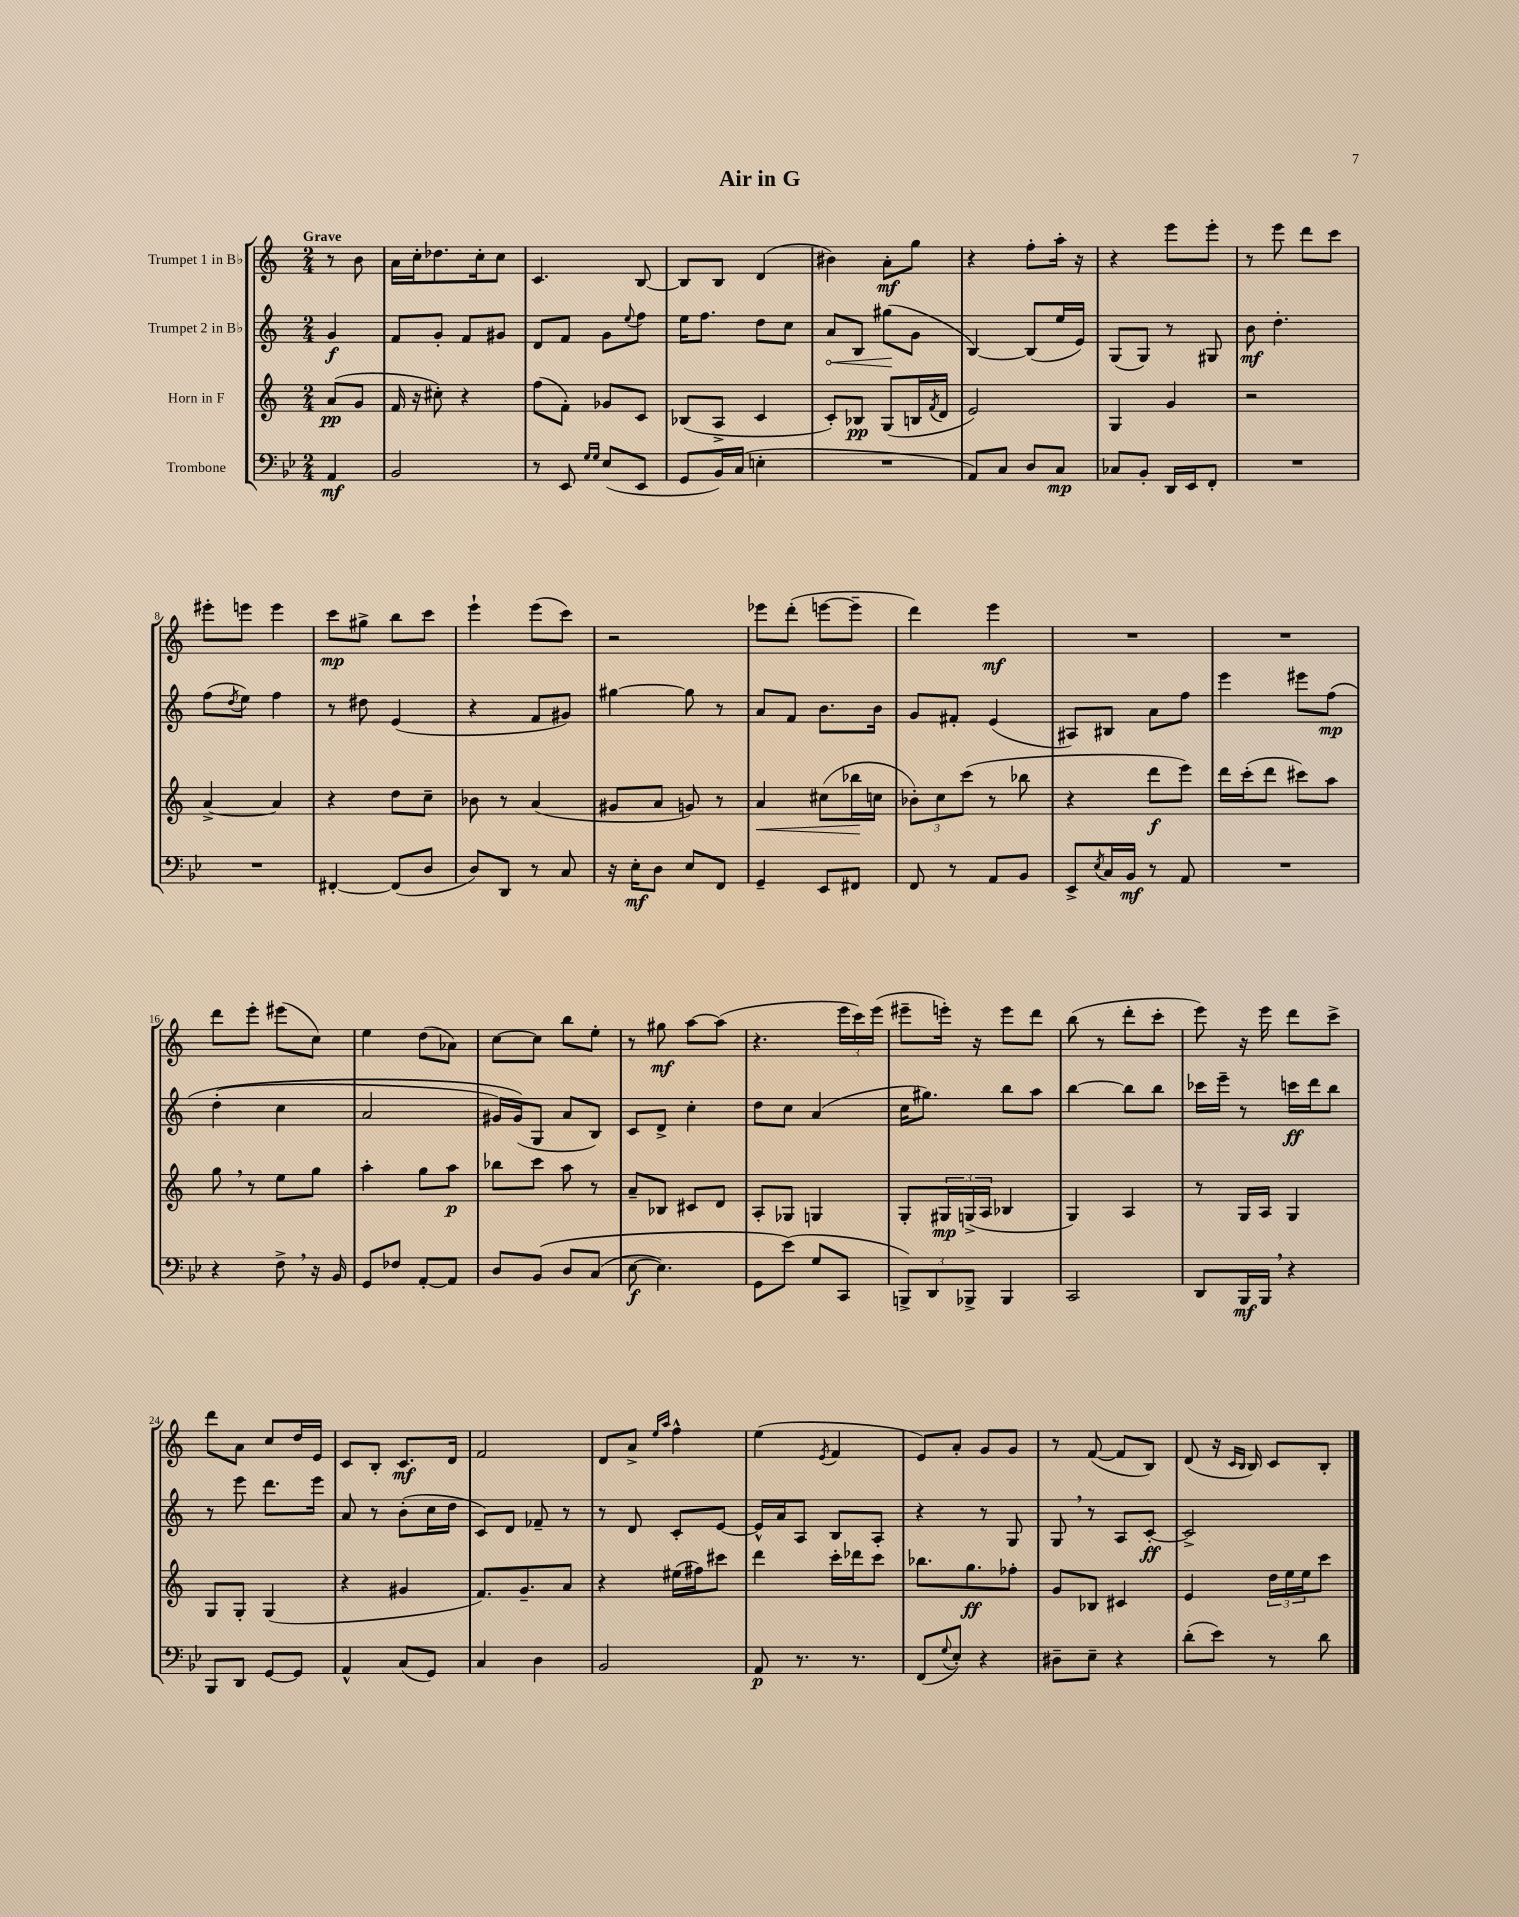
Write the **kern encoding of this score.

**kern	**dynam	**kern	**dynam	**kern	**dynam	**kern	**dynam
*part4	*part4	*part3	*part3	*part2	*part2	*part1	*part1
*staff4	*staff4	*staff3	*staff3	*staff2	*staff2	*staff1	*staff1
*I"Trombone	*	*I"Horn in F	*	*I"Trumpet 2 in B♭	*	*I"Trumpet 1 in B♭	*
*clefF4	*	*clefG2	*	*clefG2	*	*clefG2	*
*k[b-e-]	*	*k[]	*	*k[]	*	*k[]	*
*M2/4	*	*M2/4	*	*M2/4	*	*M2/4	*
=	=	=	=	=	=	=	=
!	!	!	!	!	!	!LO:TX:a:B:t=Grave	!
4AA/	mf	(8a/L	pp	4g/	f	8r	.
.	.	8g/J	.	.	.	8b\	.
=1	=1	=1	=1	=1	=1	=1	=1
2BB-/	.	16f/	.	8f/L	.	16a\LL	.
.	.	16r	.	.	.	16cc'\J	.
.	.	8cc#X'\)	.	8g'/J	.	8.dd-X\	.
.	.	4r	.	8f/L	.	.	.
.	.	.	.	.	.	16cc'\k	.
.	.	.	.	8g#X/J	.	8cc\J	.
=2	=2	=2	=2	=2	=2	=2	=2
8r	.	(8ff\L	.	8d/L	.	4.c/	.
8EE-/	.	8f'\J)	.	8f/J	.	.	.
16qqG/LL	.	.	.	.	.	.	.
16qqG/JJ	.	.	.	.	.	.	.
(8E-/L	.	8g-X/L	.	8g\L	.	.	.
.	.	.	.	8qqee/	.	.	.
8EE-/J	.	8c/J	.	8ff\J	.	[8B/	.
=3	=3	=3	=3	=3	=3	=3	=3
8GG/L	.	(8B-X/L	.	16ee\KL	.	8B/L]	.
.	.	.	.	8.ff\J	.	.	.
16BB-/L)	.	8A^/J	.	.	.	8B/J	.
(16C/JJ	.	.	.	.	.	.	.
4En'\	.	4c/	.	8dd\L	.	(4d/	.
.	.	.	.	8cc\J	.	.	.
=4	=4	=4	=4	=4	=4	=4	=4
!	!	!	!	!	!LO:HP:b	!	!
2r	.	8c'/L)	.	8a/L	<	4b#X\)	.
.	.	8B-X/J	pp	8B/J	.	.	.
.	.	(8G/L	.	(8gg#X\L	.	8a'\L	mf
.	.	16Bn/L	.	8g\J	[	8gg\J	.
.	.	8qf/	.	.	.	.	.
.	.	16d/JJ	.	.	.	.	.
=5	=5	=5	=5	=5	=5	=5	=5
8AA/L)	.	2e/)	.	[4B/)	.	4r	.
8C/J	.	.	.	.	.	.	.
8D/L	.	.	.	(8B/L]	.	8ff'\L	.
8C/J	mp	.	.	16ee/L	.	16aa'\Jk	.
.	.	.	.	16e/JJ)	.	16r	.
=6	=6	=6	=6	=6	=6	=6	=6
8C-X/L	.	4G/	.	(8G/L	.	4r	.
8BB-'/J	.	.	.	8G/J)	.	.	.
16DD/LL	.	4g/	.	8r	.	8eee\L	.
16EE-/J	.	.	.	.	.	.	.
8FF'/J	.	.	.	8G#X/	.	8eee'\J	.
=7	=7	=7	=7	=7	=7	=7	=7
2r	.	2r	.	8b\	mf	8r	.
.	.	.	.	4.dd'\	.	8eee\	.
.	.	.	.	.	.	8ddd\L	.
.	.	.	.	.	.	8ccc\J	.
!!LO:LB:g=z
=8	=8	=8	=8	=8	=8	=8	=8
2r	.	[4a^/	.	(8ff\L	.	8eee#X'\L	.
.	.	.	.	8qdd/	.	.	.
.	.	.	.	8ee\J)	.	8eeen\J	.
.	.	4a/]	.	4ff\	.	4eee\	.
=9	=9	=9	=9	=9	=9	=9	=9
[4FF#X'/	.	4r	.	8r	.	8ccc\L	mp
.	.	.	.	8dd#X\	.	8gg#X^\J	.
(8FF#/L]	.	8dd\L	.	(4e/	.	8bb\L	.
8D/J	.	8cc~\J	.	.	.	8ccc\J	.
=10	=10	=10	=10	=10	=10	=10	=10
8D/L)	.	8b-X\	.	4r	.	4eee`\	.
8DD/J	.	8r	.	.	.	.	.
8r	.	(4a/	.	8f/L	.	(8eee\L	.
8C/	.	.	.	8g#X/J)	.	8ccc\J)	.
=11	=11	=11	=11	=11	=11	=11	=11
16r	.	8g#X/L	.	[4gg#X\	.	2r	.
16E-'\KL	mf	.	.	.	.	.	.
8D\J	.	8a/J	.	.	.	.	.
8E-/L	.	8gn/)	.	8gg#\]	.	.	.
8FF/J	.	8r	.	8r	.	.	.
=12	=12	=12	=12	=12	=12	=12	=12
!	!	!	!LO:HP:b	!	!	!	!
4GG~/	.	4a/	<	8a/L	.	8eee-X\L	.
.	.	.	.	8f/J	.	(8ddd'\J	.
8EE-/L	.	(8cc#X\L	.	8.b\L	.	[8eeen\L	.
8FF#X/J	.	16bb-X\L	.	.	.	8eee~\J]	.
.	.	16ccn\JJ	[	16b\Jk	.	.	.
=13	=13	=13	=13	=13	=13	=13	=13
8FF/	.	12b-X'\L)	.	8g/L	.	4ddd\)	.
.	.	12cc\	.	.	.	.	.
8r	.	.	.	8f#X'/J	.	.	.
.	.	(12ccc\J	.	.	.	.	.
8AA/L	.	8r	.	(4e/	.	4eee\	mf
8BB-/J	.	8bb-X\	.	.	.	.	.
=14	=14	=14	=14	=14	=14	=14	=14
8EE-^/L	.	4r	.	8A#X/L)	.	2r	.
8qE-/	.	.	.	.	.	.	.
16C/L	.	.	.	8B#X/J	.	.	.
16BB-/JJ	mf	.	.	.	.	.	.
8r	.	8ddd\L	f	8a\L	.	.	.
8AA/	.	8eee\J)	.	8ff\J	.	.	.
=15	=15	=15	=15	=15	=15	=15	=15
2r	.	16ddd\LL	.	4eee\	.	2r	.
.	.	(16ccc'\J	.	.	.	.	.
.	.	8ddd\J	.	.	.	.	.
.	.	8ccc#X\L)	.	8eee#X\L	.	.	.
.	.	8aa\J	.	(8ff\J	mp	.	.
!!LO:LB:g=z
=16	=16	=16	=16	=16	=16	=16	=16
4r	.	8gg,\	.	(4dd'\	.	8ddd\L	.
.	.	8r	.	.	.	8eee'\J	.
8F^,\	.	8ee\L	.	4cc\	.	(8eee#X\L	.
16r	.	8gg\J	.	.	.	8cc\J)	.
16BB-/	.	.	.	.	.	.	.
=17	=17	=17	=17	=17	=17	=17	=17
8GG/L	.	4aa'\	.	2a/	.	4ee\	.
8F-X/J	.	.	.	.	.	.	.
[8AA'/L	.	8gg\L	.	.	.	(8dd\L	.
8AA/J]	.	8aa\J	p	.	.	8a-X\J)	.
=18	=18	=18	=18	=18	=18	=18	=18
8D/L	.	8bb-X\L	.	16g#X/LL)	.	[8cc\L	.
.	.	.	.	(16g#/J)	.	.	.
(8BB-/J	.	8ccc\J	.	8G/J	.	8cc\J]	.
8D/L	.	8aa\	.	8a/L	.	8bb\L	.
(8C/J	.	8r	.	8B/J)	.	8ee'\J	.
=19	=19	=19	=19	=19	=19	=19	=19
[8E-\	f	8a~/L	.	8c/L	.	8r	.
4.E-\])	.	8B-X/J	.	8d^/J	.	8gg#X\	mf
.	.	8c#X/L	.	4cc'\	.	[8aa\L	.
.	.	8d/J	.	.	.	(8aa\J]	.
=20	=20	=20	=20	=20	=20	=20	=20
8GG\L	.	8A'/L	.	8dd\L	.	4.r	.
(8e-\J)	.	8G-X/J	.	8cc\J	.	.	.
8G/L	.	4Gn/	.	(4a/	.	.	.
8CC/J	.	.	.	.	.	24eee\LL	.
.	.	.	.	.	.	24ccc\)	.
.	.	.	.	.	.	(24eee\JJ	.
=21	=21	=21	=21	=21	=21	=21	=21
12BBBn^/L)	.	8G'/L	.	16cc\KL	.	8eee#X~\L	.
.	.	.	.	8.gg#X\J)	.	.	.
12DD/	.	.	.	.	.	.	.
.	.	24G#X/L	mp	.	.	16eeen'\Jk)	.
12BBB-X^/J	.	(24Gn^/	.	.	.	.	.
.	.	.	.	.	.	16r	.
.	.	24A/JJ	.	.	.	.	.
4BBB-/	.	4B-X/	.	8bb\L	.	8eee\L	.
.	.	.	.	8aa\J	.	8ddd\J	.
=22	=22	=22	=22	=22	=22	=22	=22
2CC/	.	4G/)	.	[4bb\	.	(8bb\	.
.	.	.	.	.	.	8r	.
.	.	4A/	.	8bb\L]	.	8ddd'\L	.
.	.	.	.	8bb\J	.	8ccc'\J	.
=23	=23	=23	=23	=23	=23	=23	=23
8DD/L	.	8r	.	16ccc-X\LL	.	8eee\)	.
.	.	.	.	16eee~\JJ	.	.	.
16BBB-/L	mf	16G/LL	.	8r	.	16r	.
16BBB-,/JJ	.	16A/JJ	.	.	.	16eee\	.
4r	.	4G/	.	16cccn\LL	ff	8ddd\L	.
.	.	.	.	16ddd\J	.	.	.
.	.	.	.	8bb\J	.	8ccc^\J	.
!!LO:LB:g=z
=24	=24	=24	=24	=24	=24	=24	=24
8BBB-/L	.	8G/L	.	8r	.	8ddd\L	.
8DD/J	.	8G'/J	.	8eee\	.	8a\J	.
[8GG/L	.	(4G/	.	8.ddd\L	.	8cc/L	.
8GG/J]	.	.	.	.	.	16dd/L	.
.	.	.	.	16eee\Jk	.	16e/JJ	.
=25	=25	=25	=25	=25	=25	=25	=25
4AA^^/	.	4r	.	8a/	.	8c/L	.
.	.	.	.	8r	.	8B'/J	.
(8C/L	.	4g#X/	.	(8b'\L	.	8.c/L	mf
8GG/J)	.	.	.	16cc\L	.	.	.
.	.	.	.	16dd\JJ	.	16d/Jk	.
=26	=26	=26	=26	=26	=26	=26	=26
4C/	.	8.f/L)	.	8c/L)	.	2f/	.
.	.	.	.	8d/J	.	.	.
.	.	8.g~/	.	.	.	.	.
4D\	.	.	.	8f-X~/	.	.	.
.	.	8a/J	.	8r	.	.	.
=27	=27	=27	=27	=27	=27	=27	=27
2BB-/	.	4r	.	8r	.	8d/L	.
.	.	.	.	8d/	.	8a^/J	.
.	.	.	.	.	.	16qqee/LL	.
.	.	.	.	.	.	16qqaa/JJ	.
.	.	(16ee#X\LL	.	8c'/L	.	4ff^^\	.
.	.	16ff#X\J)	.	.	.	.	.
.	.	8ccc#X\J	.	[8e/J	.	.	.
=28	=28	=28	=28	=28	=28	=28	=28
8AA/	p	4ddd\	.	16e^^/LL]	.	(4ee\	.
.	.	.	.	16a/J	.	.	.
8.r	.	.	.	8A/J	.	.	.
.	.	.	.	.	.	8qe/	.
.	.	16ccc'\LL	.	8B/L	.	4f/	.
8.r	.	16ddd-X\J	.	.	.	.	.
.	.	8ccc\J	.	8A'/J	.	.	.
=29	=29	=29	=29	=29	=29	=29	=29
(8FF/L	.	8.bb-X\L	.	4r	.	8e/L)	.
8qqG/	.	.	.	.	.	.	.
8E-'/J)	.	.	.	.	.	8a'/J	.
.	.	8.gg\	ff	.	.	.	.
4r	.	.	.	8r	.	8g/L	.
.	.	8ff-X'\J	.	8G/	.	8g/J	.
=30	=30	=30	=30	=30	=30	=30	=30
8D#X~\L	.	8g/L	.	8G,/	.	8r	.
8E-~\J	.	8B-X/J	.	8r	.	([8f/	.
4r	.	4c#X/	.	8A/L	.	8f/L]	.
.	.	.	.	[8c'/J	ff	8B/J)	.
=31	=31	=31	=31	=31	=31	=31	=31
(8d'\L	.	4e/	.	2c^/]	.	(8d/	.
8e-\J)	.	.	.	.	.	16r	.
.	.	.	.	.	.	16qqc/LL	.
.	.	.	.	.	.	16qqB/JJ	.
.	.	.	.	.	.	16B/)	.
8r	.	24dd\LL	.	.	.	8c/L	.
.	.	24ee\	.	.	.	.	.
.	.	24ee\J	.	.	.	.	.
8d\	.	8ccc\J	.	.	.	8B'/J	.
==	==	==	==	==	==	==	==
*-	*-	*-	*-	*-	*-	*-	*-
